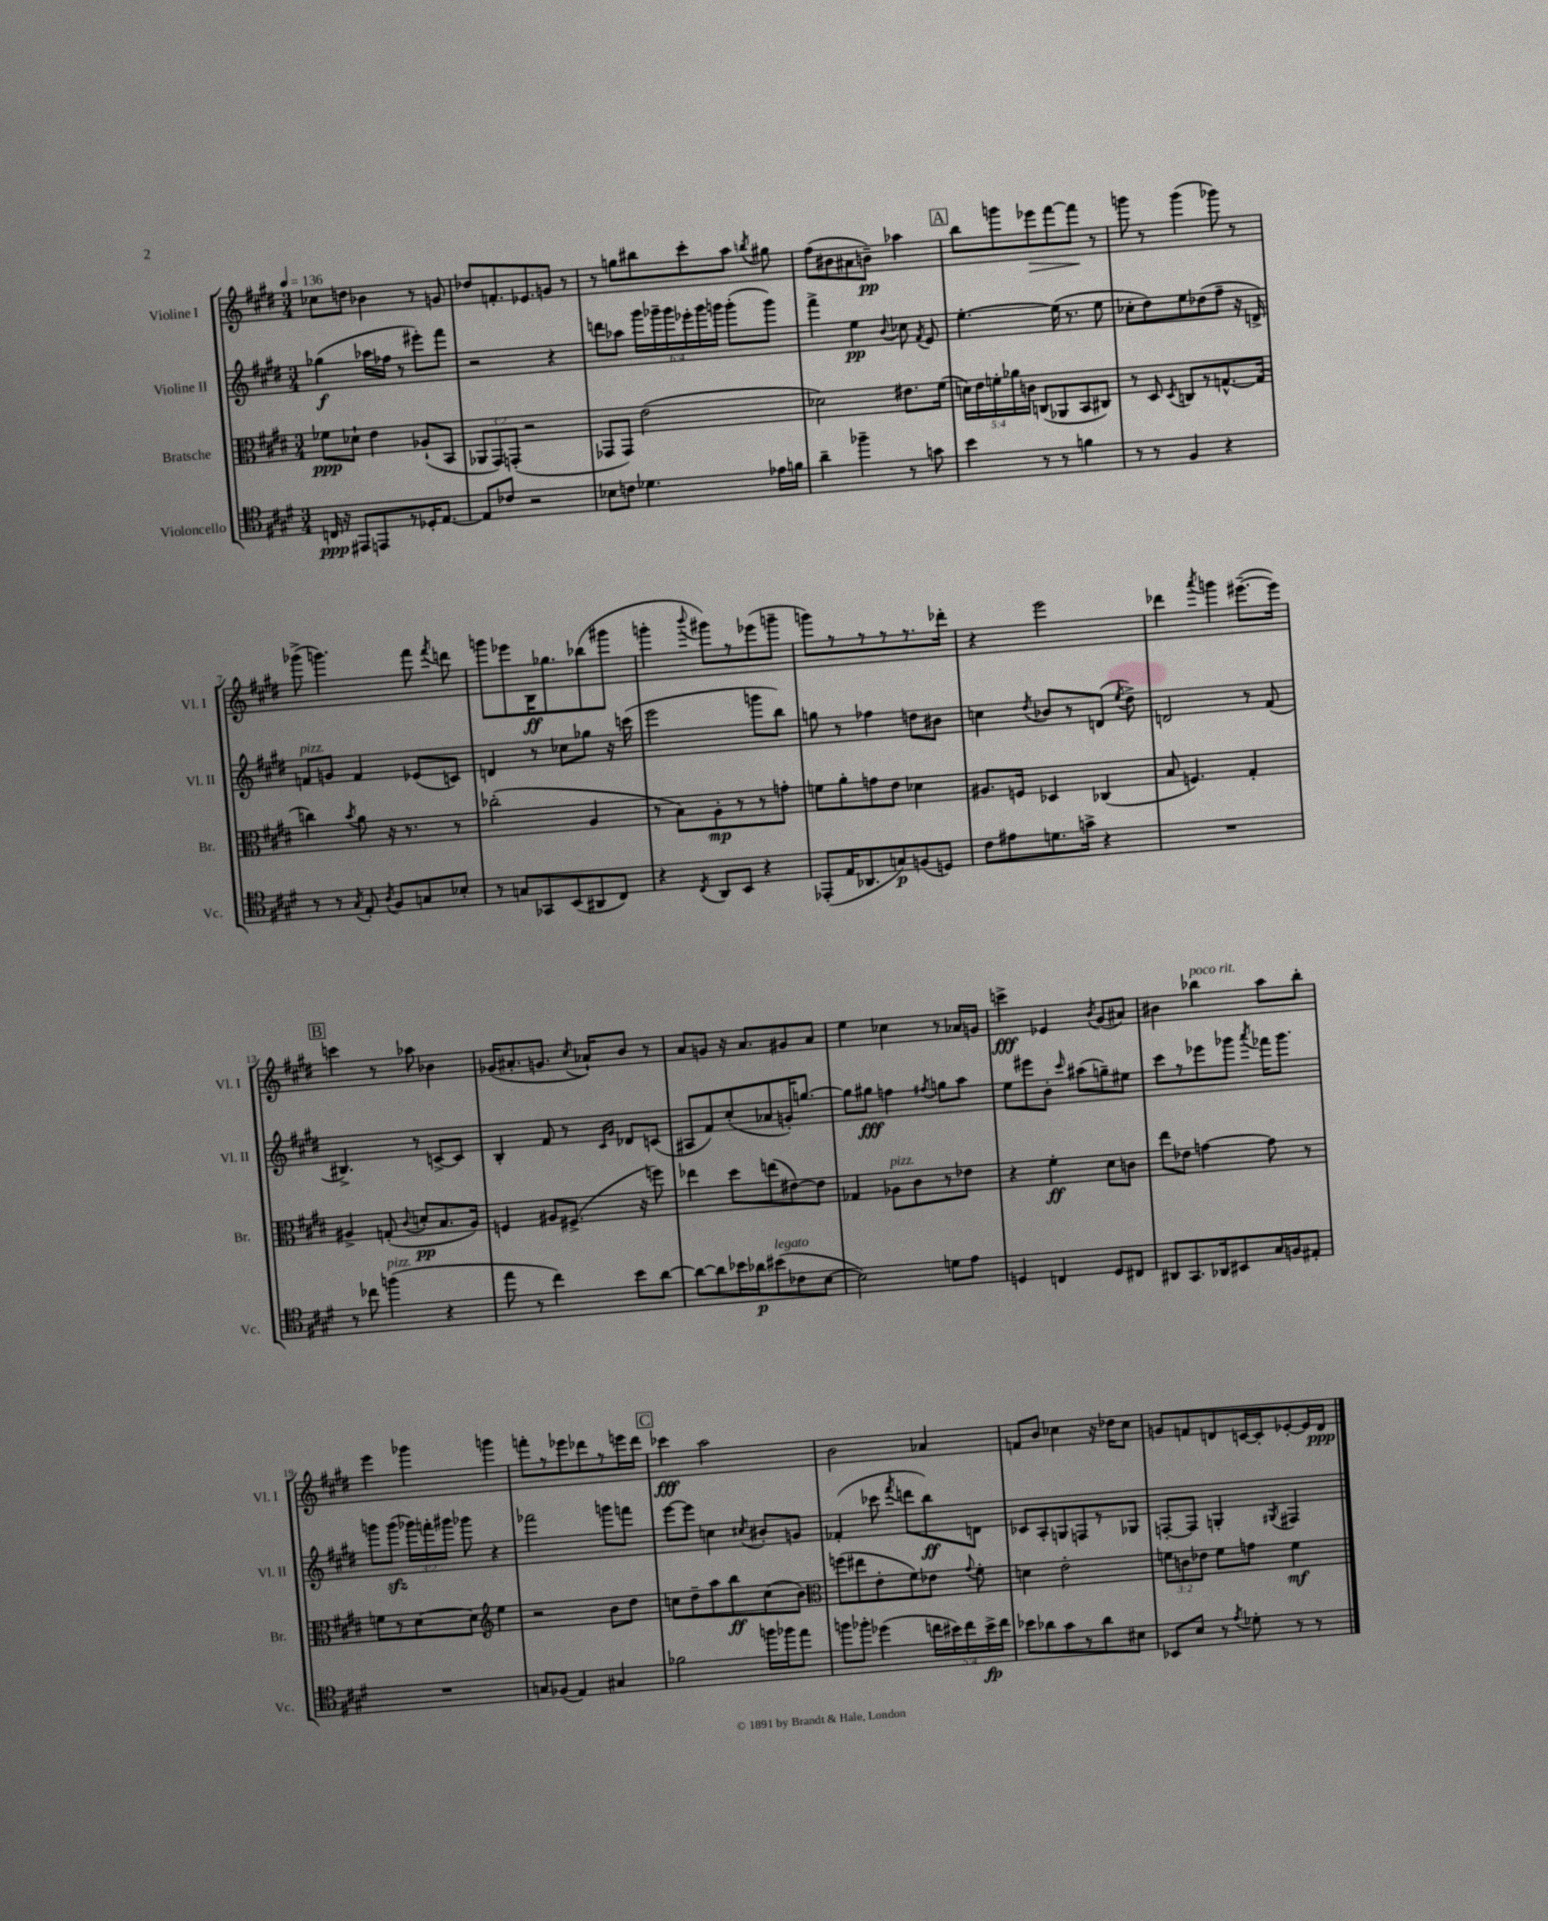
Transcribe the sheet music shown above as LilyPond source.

<<
\new StaffGroup <<
\new Staff = "s0" \with { instrumentName = "Violine I" shortInstrumentName = "Vl. I" } {
    \clef treble \key e \major \numericTimeSignature \time 3/4 \tempo 4 = 136
    \autoBeamOff ces''8[ d''8] bes'4 r8 g'8 |
    des''8[ f'8.-. ees'8. g'8] r8 |
    r8 g''8[ bis''8 cis'''8-. a''8] \acciaccatura { b''8 } gis''8 |
    fis''8[( bis'8 ais'8 b'8]--\pp) aes''4 |
    \mark \markup { \box "A" } b''8[ g'''8 ees'''8\> fis'''8~ fis'''8]\! r8 |
    g'''8 r8 g'''4( ges'''8) r8 |
    ges'''8->( g'''4.) fis'''8 \acciaccatura { fis'''8 } d'''8 |
    g'''8[ ees'''8 b16\ff ges''8. bes''8( gis'''8] |
    g'''4-. \appoggiatura { b'''8 } gis'''8[) r8 ees'''8( g'''8]-- |
    g'''8[) r8 r8 r8 r8. des'''16]-. |
    r4 e'''2 |
    des'''4 \acciaccatura { a'''8 } g'''4 eis'''8.[~--( eis'''16]) |
    \mark \markup { \box "B" } c'''4 r8 aes''8 bes'4 |
    ges'16[( ais'8.-. g'8.] \acciaccatura { cis''8 } aes'16[-!) b'8] r8 |
    a'8[ g'8] r16 a'8.[ gis'8 a'8] |
    e''4 ces''4 r8 aes'16[ g'16] |
    c'''4->\fff ees'4 \acciaccatura { b'8 } gis'8[( ais'8]) |
    bis'4 bes''4^\markup { \italic "poco rit." } a''8[ bes''8]-. |
    e'''4 ges'''4 g'''4 |
    f'''8[-. r8 ees'''8 des'''8 r8 e'''16 des'''16] |
    \mark \markup { \box "C" } ces'''4\fff a''2 |
    b'2 aes'4 |
    f'8[ b'8] ces''4 r16 des''16[ ces''8] |
    g'8[ f'8 d'8 c'16~ c'16-. ees'8~-. ees'16 d'16]\ppp \bar "|." |
}
\new Staff = "s1" \with { instrumentName = "Violine II" shortInstrumentName = "Vl. II" } {
    \clef treble \key e \major \numericTimeSignature \time 3/4 \override Staff.TupletNumber.text = #tuplet-number::calc-fraction-text
    \autoBeamOff ges''4\f( aes''16[ fes''16] r8 eis'''8[-.) fis'''8] |
    r2 r4 |
    d'''8[ aes''8] \tuplet 6/4 { gis'''16[ ges'''16-- ges'''16 ees'''16-. ges'''16 g'''16] } g'''8[-.( g'''8]) |
    fis'''4-> e''4\pp \appoggiatura { b'8 } ces''8 \acciaccatura { fis'8 } e'8 |
    \mark \markup { \box "A" } e''4.~-. e''16( r8. e''8 |
    ces''8[-. dis''8) e''8 des''8( fis''8]-- r16 d'16->) |
    f'8[^\markup { \italic "pizz." } g'8] f'4 ees'8[( c'8]) |
    d'4 r8 ces''8[ ges''8] r16 c'''16( |
    e'''2 g'''8[ b''8]) |
    g''8 r8 fes''4 d''8[ bis'8] |
    c''4 \acciaccatura { dis''8 } bes'8[ r8 d'8]( \acciaccatura { e''8 } dis''8->) |
    d'2 r8 fis'8( |
    \mark \markup { \box "B" } bis4.->) r8 c'8[~-> c'8] |
    b4-. fis'8 r8 \grace { cis'16[ gis'16] } des'8[ c'8]( |
    ais8[ fis'8) cis''8-.( aes'8 g'16-.) g''8.]~ |
    g''8[ gis''8]\fff f''4 \acciaccatura { fis''8 } g''8[ a''8] |
    e''8[ eis'''8 b'8]-. \grace { cis'''16 } ais''8[( g''8--) eis''8] |
    cis'''8[ r8 ees'''8 ges'''8] \acciaccatura { a'''8 } fes'''16[ ges'''8.] |
    g'''8[ g'''8]\sfz( \tuplet 3/2 { ges'''16[) f'''16-. gis'''16] } ges'''8 r4 |
    fes'''2 g'''8[ f'''8] |
    \mark \markup { \box "C" } e'''8[~ e'''8] c''4 \acciaccatura { cis''8 } bis'8[-. g'8] |
    fes'4-.( ces'''8 \acciaccatura { fis'''8 } d'''8[ b''8\ff) d'8] |
    ces'8[ a8-. g8 f8 r8 ges8] |
    f8[~-. f8] g4-. \acciaccatura { gis8 } fis4 \bar "|." |
}
\new Staff = "s2" \with { instrumentName = "Bratsche" shortInstrumentName = "Br." } {
    \clef alto \key e \major \numericTimeSignature \time 3/4 \override Staff.TupletNumber.text = #tuplet-number::calc-fraction-text
    \autoBeamOff fes'8[\ppp des'8]-! e'4 aes8[-!( b,8] |
    \tuplet 3/2 { aes,8[ gis,8) g,8]-.( } r2 |
    ges,8[ ges,8]) e'2( |
    des'2) eis'8.[ fis'16]( |
    \mark \markup { \box "A" } \tuplet 5/4 { d'16[) e'16 f'16-. aes'16 c'16] } c8[( aes,8 b,8 cis8]) |
    r8 dis8 \acciaccatura { dis8 } c8[ r8 g8.~-^ g16]( |
    c''4) \acciaccatura { b'8 } a'8 r16 r8. r8 |
    ces''2-.( a4 |
    r8 b8[) a8-.\mp r8 r8 g'8]-. |
    f'8[ a'8-. g'8 e'8] des'4 |
    ais8.[ f16] des4 ces4( |
    b8 f4.) gis4-. |
    \mark \markup { \box "B" } ais4-> g8-.( \appoggiatura { cis'8 } d'8[-.\pp b8. ais16]) |
    f4 ais8[ fis8.]->( r16 f''8) |
    ees''4 dis''8[ e''8( eis'8~) eis'8] |
    ges4 aes8[^\markup { \italic "pizz." } cis'8 r8 ees'8] |
    r4 fis'4-.\ff dis'8[ c'8] |
    e''8[ ees'8] g'4~ g'8 r8 |
    f'8[ r8 dis'8~ dis'8] \clef treble e''4 |
    r2 b'8[ dis''8] |
    \mark \markup { \box "C" } c''8[ dis''8-- a''8 b''8\ff c''8( b'8]) |
    \clef alto f''8[( eis''8 e'8-. fis'8) ees'8] \appoggiatura { gis'8 } fis'8-. |
    d'4 e'2-. |
    \tuplet 3/2 { f'8[ c'8 ees'8] } f'8[ g'8] f'4\mf \bar "|." |
}
\new Staff = "s3" \with { instrumentName = "Violoncello" shortInstrumentName = "Vc." } {
    \clef tenor \key e \major \numericTimeSignature \time 3/4 \override Staff.TupletNumber.text = #tuplet-number::calc-fraction-text
    \autoBeamOff c16\ppp r16 eis,8[ e,8 r8 des16-. e8.]~ |
    e8[ ces'8] r2 |
    bes8[ c'8] des'4. ees'16[ f'16] |
    a'4-- fes''4-- r8 g'8 |
    \mark \markup { \box "A" } b'4 r8 r8 f'4 |
    r8 r8 fis4 r4 |
    r8 r8 \acciaccatura { gis8 } e8-. \acciaccatura { a8 } fis8[ g8 bes8]-. |
    r8 g8[ ges,8 b,8( ais,8 cis8]) |
    r4 \acciaccatura { cis8 } a,8[ b,8] r4 |
    ees,8[-.( e16 aes,8. g8\p) f8( d8]) |
    cis'8[ eis'8 d'8. g'16]-> r4 |
    R2. |
    \mark \markup { \box "B" } r8 ces''8 f''4^\markup { \italic "pizz." }( r4 |
    e''8 r8 cis''4) b'8[ a'8]~ |
    a'8[~ a'8 bes'16 aes'16\p bis'8^\markup { \italic "legato" }( ces'8 b8]~ |
    b2) d'8[ e'8] |
    d4 c4 d8[ cis8] |
    ais,8[ gis,8. aes,16 bis,8 gis16 f16 eis8]-. |
    R2. |
    g8[ fes8]( e4) gis4 |
    \mark \markup { \box "C" } fes'2 f''16[ fes''16 e''8] |
    f''8[ fes''8]-. des''4( \tuplet 5/4 { c''16[ bis'16) c''16 bis'16->\fp c''16] } |
    bes'8[ aes'8 gis'8 r8 aes'8 bis8] |
    bes,8[ b8] r8 \acciaccatura { e'8 } des'8-. r8 r8 \bar "|." |
}
>>
>>
